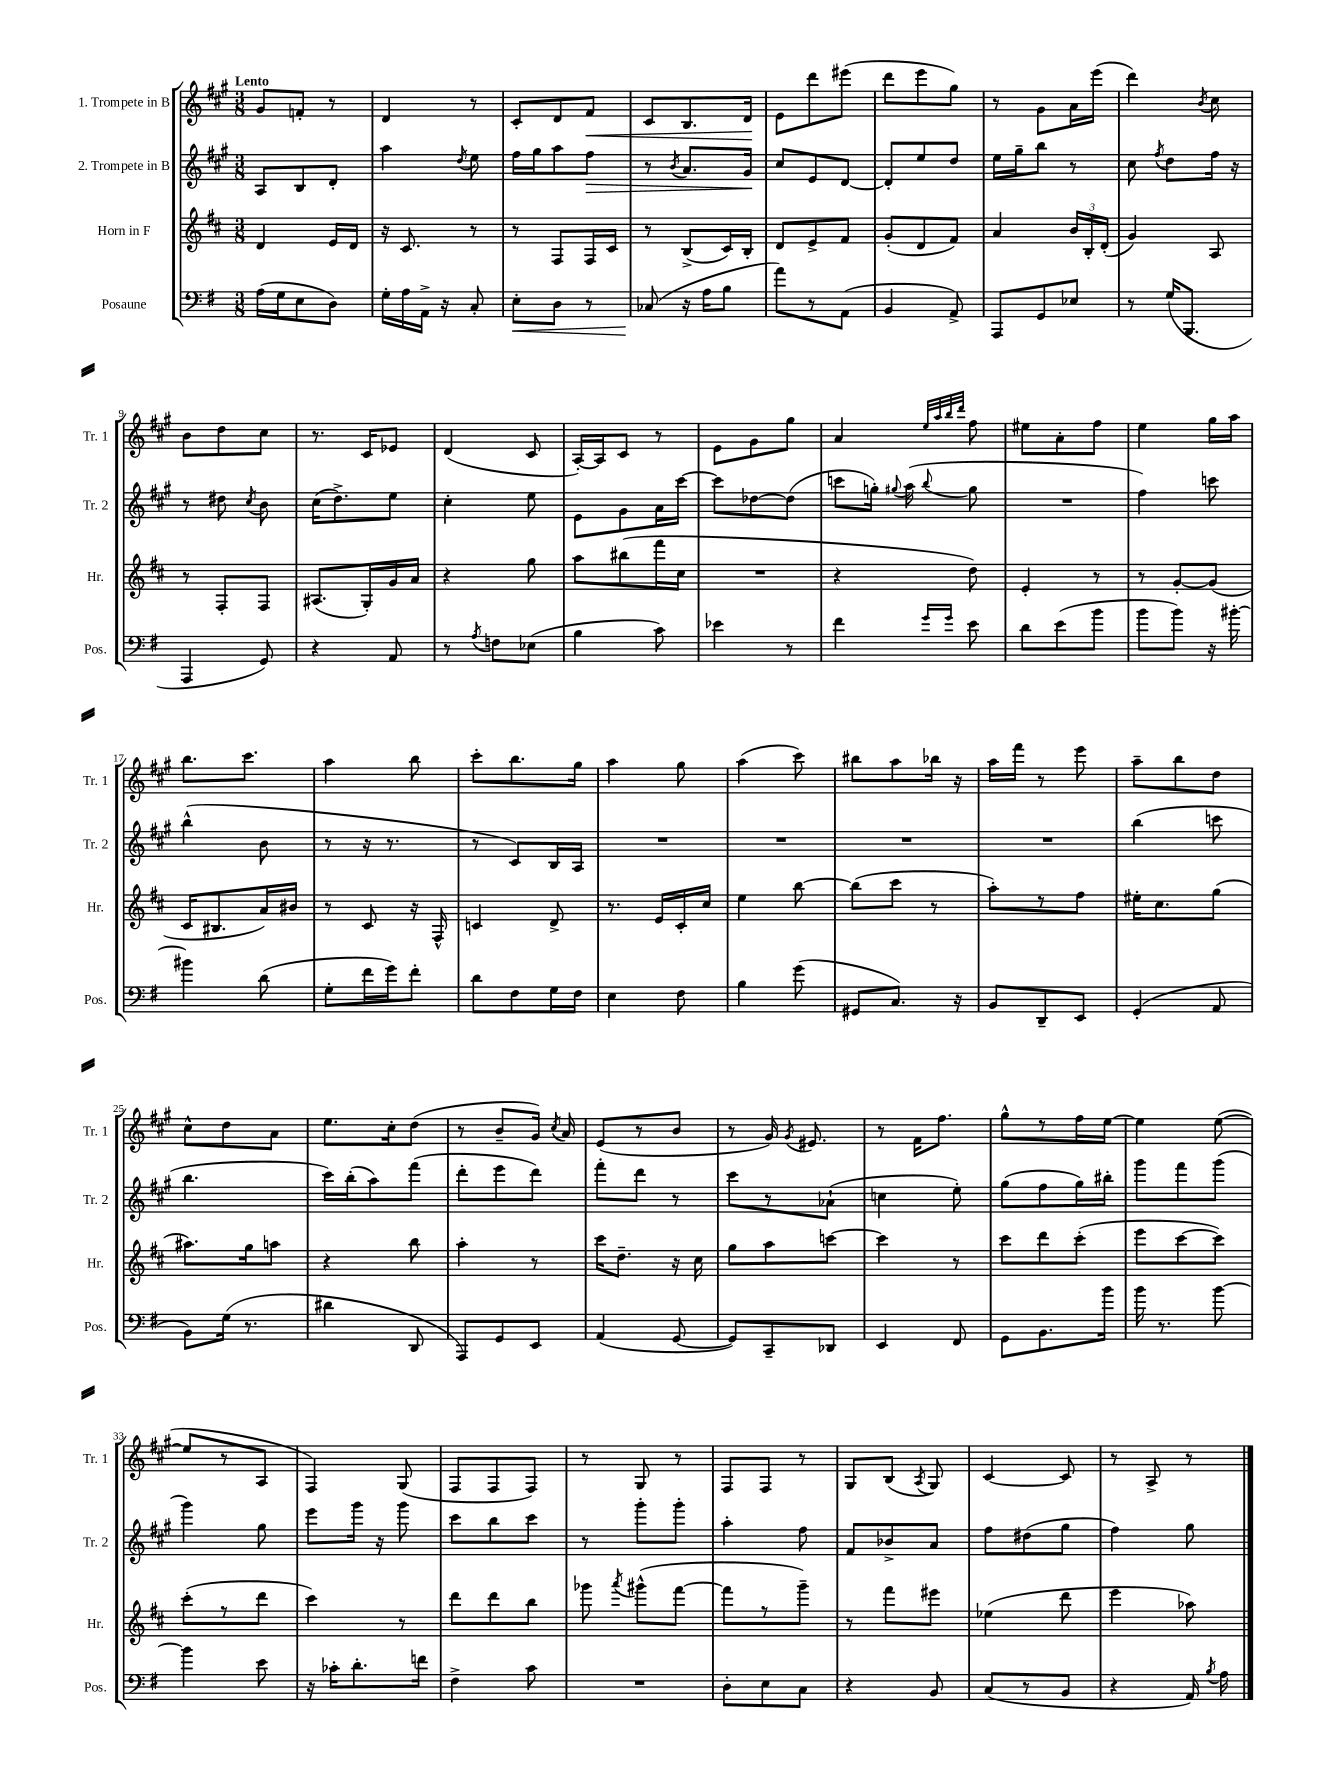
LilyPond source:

<<
\new StaffGroup <<
\new Staff = "s0" \with { instrumentName = "1. Trompete in B" shortInstrumentName = "Tr. 1" } {
    \clef treble \key a \major \numericTimeSignature \time 3/8 \tempo "Lento"
    \autoBeamOff gis'8[ f'8]-. r8 |
    d'4 r8 |
    cis'8[-. d'8 fis'8]\< |
    cis'8[ b8. d'16]\! |
    e'8[ d'''8 eis'''8]( |
    d'''8[ e'''8 gis''8]) |
    r8 gis'8[ a'16 e'''16]( |
    d'''4) \acciaccatura { b'8 } cis''8 |
    b'8[ d''8 cis''8] |
    r8. cis'16[ ees'8] |
    d'4( cis'8 |
    a16[~-.) a16 cis'8] r8 |
    e'8[ gis'8 gis''8] |
    a'4 \grace { e''32[ a''32 b''32 d'''32] } fis''8 |
    eis''8[ a'8-. fis''8] |
    e''4 gis''16[ a''16] |
    b''8.[ cis'''8.] |
    a''4 b''8 |
    cis'''8[-. b''8. gis''16] |
    a''4 gis''8 |
    a''4( cis'''8) |
    bis''8[ a''8 bes''16] r16 |
    a''16[ fis'''16] r8 e'''8 |
    a''8[-- b''8 d''8] |
    cis''8[-^ d''8 a'8] |
    e''8.[ cis''16-. d''8]( |
    r8 b'8[-- gis'16]) \acciaccatura { cis''8 } a'16 |
    e'8[( r8 b'8] |
    r8 gis'16) \acciaccatura { gis'8 } eis'8. |
    r8 fis'16[ fis''8.] |
    gis''8[-^ r8 fis''16 e''16]~ |
    e''4 e''8~( |
    e''8[ r8 a8] |
    fis4) gis8( |
    fis8[ fis8 fis8]) |
    r8 gis8 r8 |
    fis8[ fis8] r8 |
    gis8[ b8]( \acciaccatura { a8 } gis8) |
    cis'4~ cis'8 |
    r8 a8-> r8 \bar "|." |
}
\new Staff = "s1" \with { instrumentName = "2. Trompete in B" shortInstrumentName = "Tr. 2" } {
    \clef treble \key a \major \numericTimeSignature \time 3/8
    \autoBeamOff a8[ b8 d'8]-. |
    a''4 \acciaccatura { d''8 } e''8 |
    fis''16[ gis''16 a''8 fis''8]\> |
    r8 \acciaccatura { b'8 } a'8.[ gis'16]\! |
    cis''8[ e'8 d'8]~ |
    d'8[-. e''8 d''8] |
    e''16[ gis''16-- b''8] r8 |
    cis''8 \acciaccatura { fis''8 } d''8[ fis''16] r16 |
    r8 dis''8 \acciaccatura { cis''8 } b'8 |
    cis''16[( d''8.->) e''8] |
    cis''4-. e''8 |
    e'8[ gis'8 a'16 cis'''16]~ |
    cis'''8[ des''8~ des''8]( |
    c'''8[ g''16]-.) \appoggiatura { gis''8 } a''16( \appoggiatura { b''8 } gis''8 |
    R4. |
    fis''4) c'''8 |
    b''4-^( b'8 |
    r8 r16 r8. |
    r8 cis'8[) b16 a16] |
    R4. |
    R4. |
    R4. |
    R4. |
    b''4( c'''8 |
    b''4. |
    cis'''16[) b''16-.( a''8) fis'''8]( |
    d'''8[-. e'''8 d'''8]) |
    fis'''8[-. d'''8] r8 |
    cis'''8[ r8 aes'8]-!( |
    c''4 e''8-.) |
    gis''8[( fis''8 gis''16) bis''16]-. |
    gis'''8[ fis'''8 gis'''8]( |
    gis'''4) gis''8 |
    e'''8[ gis'''16] r16 gis'''8 |
    cis'''8[ b''8 cis'''8] |
    r8 gis'''8[-. gis'''8]-. |
    a''4-. fis''8 |
    fis'8[ bes'8-> a'8] |
    fis''8[ dis''8( gis''8] |
    fis''4) gis''8 \bar "|." |
}
\new Staff = "s2" \with { instrumentName = "Horn in F" shortInstrumentName = "Hr." } {
    \clef treble \key d \major \numericTimeSignature \time 3/8
    \autoBeamOff d'4 e'16[ d'16] |
    r16 cis'8. r8 |
    r8 fis8[ fis16 cis'16] |
    r8 b8[->( cis'16) b16]-. |
    d'8[ e'8-> fis'8] |
    g'8[-.( d'8 fis'8]) |
    a'4 \tuplet 3/2 { b'16[ b16-. d'16]-.( } |
    g'4) a8 |
    r8 fis8[-. fis8] |
    ais8.[( g16-.) g'16 a'16] |
    r4 g''8 |
    a''8[ bis''8( fis'''16 cis''16] |
    R4. |
    r4 d''8) |
    e'4-. r8 |
    r8 g'8[~-. g'8]( |
    cis'16[ bis8. a'16) bis'16] |
    r8 cis'8 r16 fis16-^ |
    c'4 d'8-> |
    r8. e'16[ cis'16-. cis''16] |
    e''4 b''8~ |
    b''8[( cis'''8] r8 |
    a''8[-.) r8 fis''8] |
    eis''16[-. cis''8. g''8]( |
    ais''8.[) g''16 a''8] |
    r4 b''8 |
    a''4-. r8 |
    cis'''16[ d''8.]-- r16 cis''16 |
    g''8[ a''8 c'''8]~ |
    c'''4 r8 |
    cis'''8[ d'''8 cis'''8]-.( |
    e'''8[ cis'''8~ cis'''8]) |
    cis'''8[-.( r8 d'''8] |
    cis'''4) r8 |
    d'''8[ d'''8 b''8] |
    ges'''8 \acciaccatura { a'''8 } gis'''8[-^( fis'''8]~ |
    fis'''8[ r8 g'''8]--) |
    r8 fis'''8[ eis'''8] |
    ees''4( d'''8 |
    e'''4 aes''8) \bar "|." |
}
\new Staff = "s3" \with { instrumentName = "Posaune" shortInstrumentName = "Pos." } {
    \clef bass \key g \major \numericTimeSignature \time 3/8
    \autoBeamOff a16[( g16 e8 d8]) |
    g16[-. a16 a,16]-> r16 c8-. |
    e8[-.\< d8] r8 |
    ces8\!( r16 a16[ b8] |
    a'8[) r8 a,8]( |
    b,4 a,8->) |
    a,,8[ g,8 ees8] |
    r8 g16[( b,,8.] |
    a,,4 g,8) |
    r4 a,8 |
    r8 \acciaccatura { a8 } f8[ ees8]( |
    b4 c'8) |
    ees'4 r8 |
    fis'4 \grace { g'16[ g'16] } e'8 |
    d'8[ e'8( b'8] |
    b'8[ b'8]) r16 bis'16~-. |
    bis'4 d'8( |
    g8[-. fis'16 g'16) fis'8]-. |
    d'8[ fis8 g16 fis16] |
    e4 fis8 |
    b4 g'8( |
    gis,8[ c8.]) r16 |
    b,8[ d,8-- e,8] |
    g,4-.( a,8 |
    b,8[) g16]( r8. |
    dis'4 d,8 |
    a,,8[) g,8 e,8] |
    a,4( g,8~ |
    g,8[) c,8-- des,8] |
    e,4 fis,8 |
    g,8[ b,8. b'16] |
    b'16 r8. b'8~ |
    b'4 e'8 |
    r16 ces'16[-. d'8.-. f'16] |
    fis4-> c'8 |
    R4. |
    d8[-. e8 c8] |
    r4 b,8 |
    c8[( r8 b,8] |
    r4 a,16) \acciaccatura { b8 } a16 \bar "|." |
}
>>
>>
